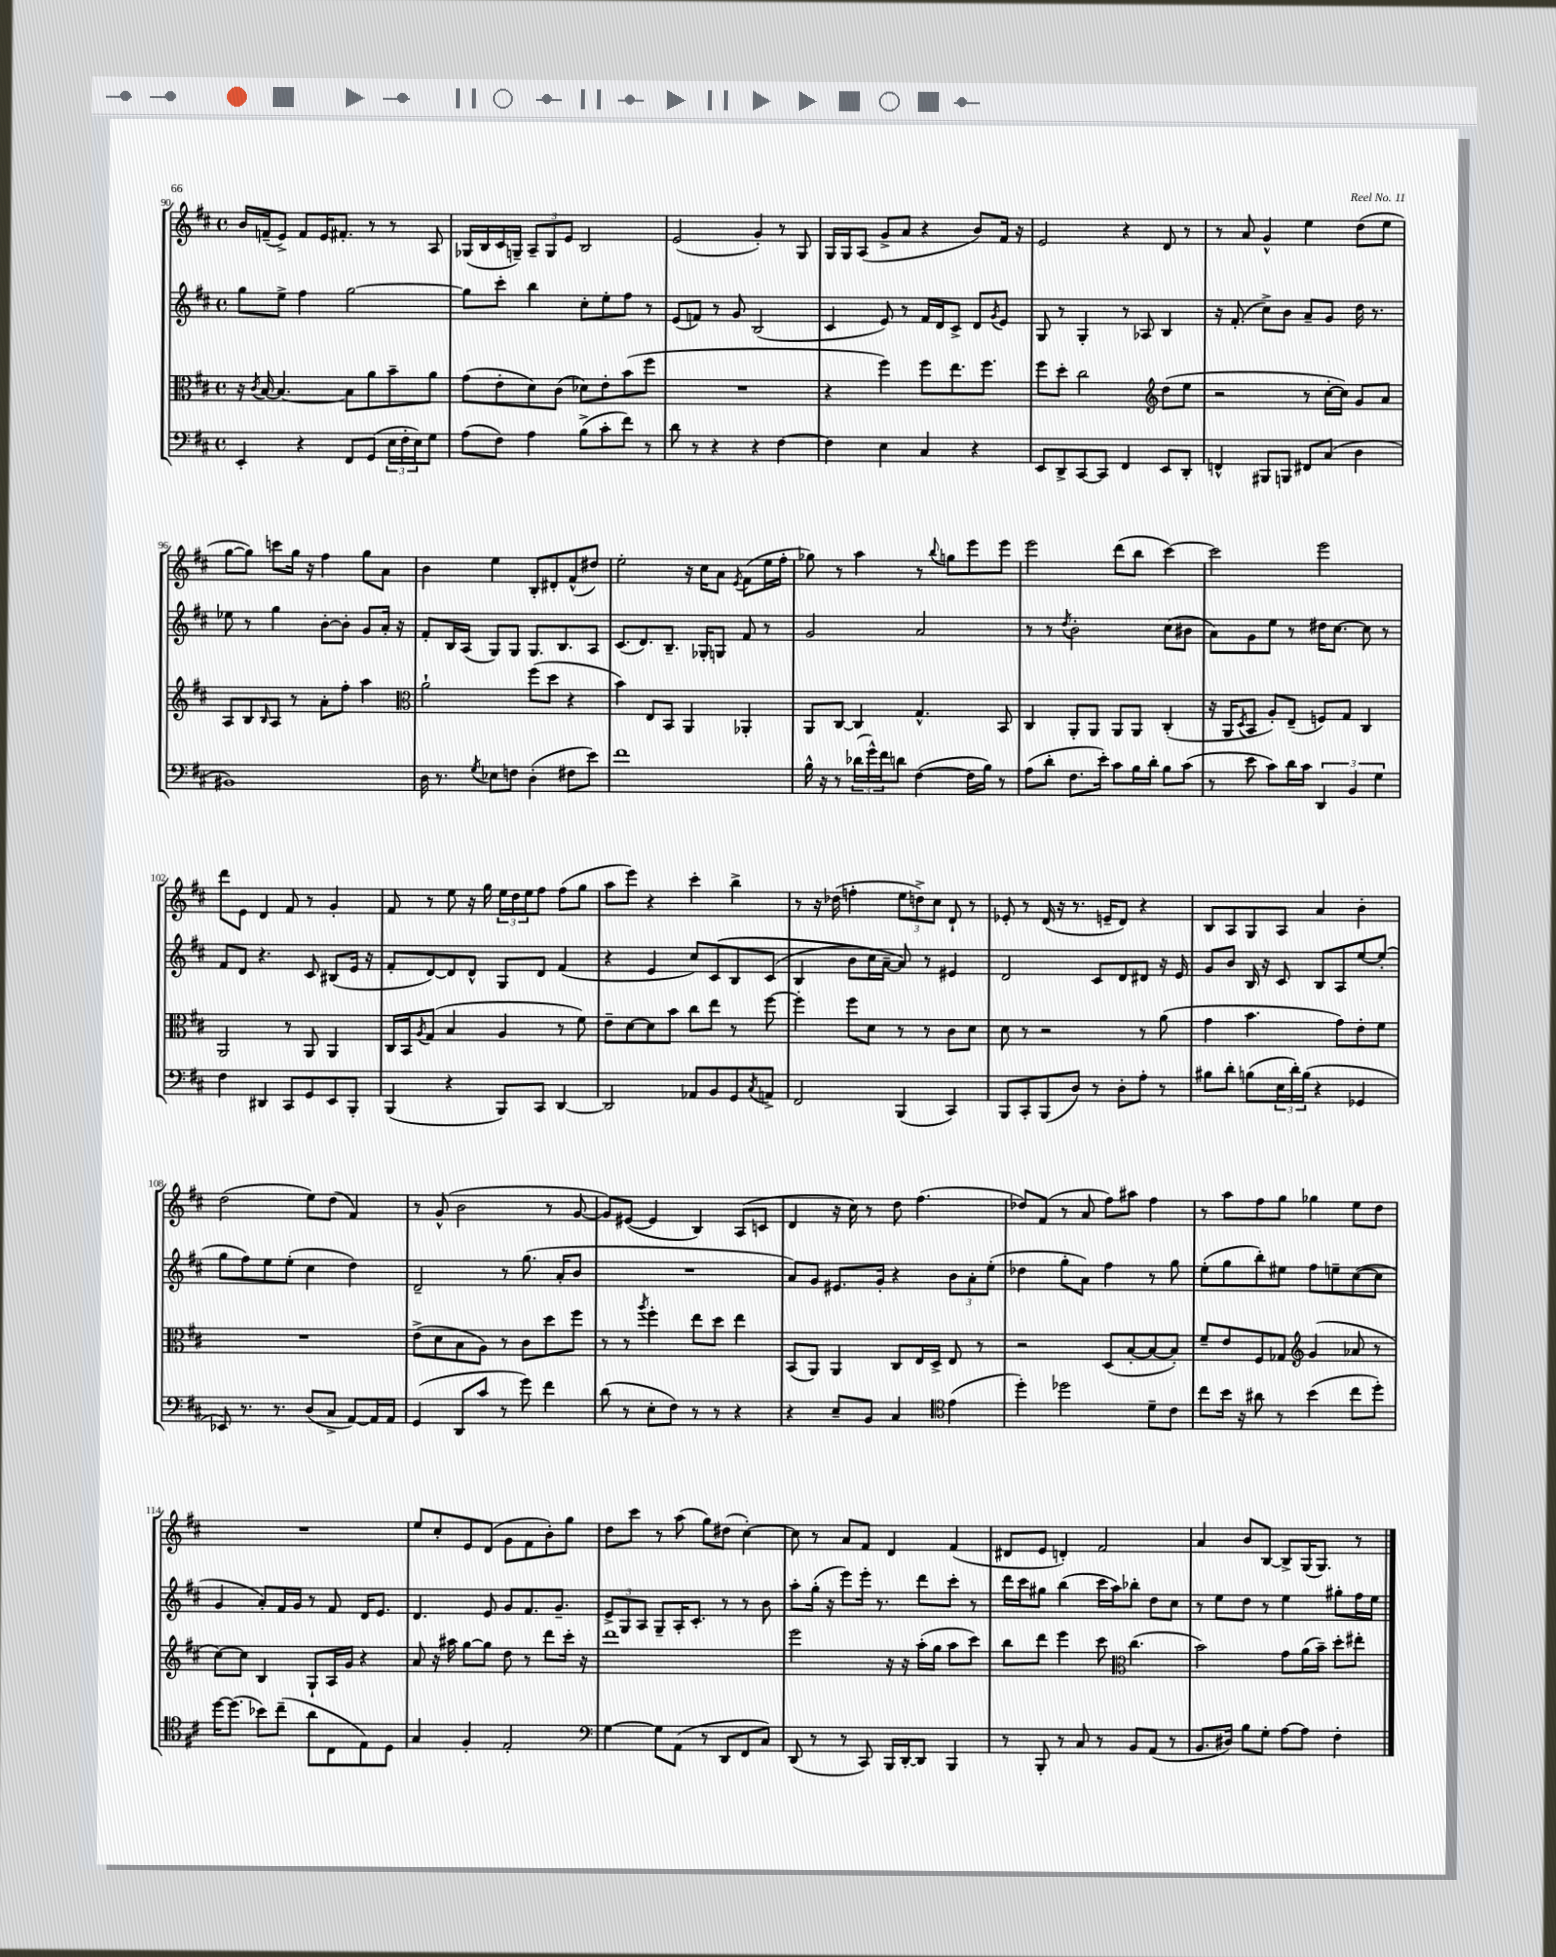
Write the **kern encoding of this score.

**kern	**kern	**kern	**kern
*part4	*part3	*part2	*part1
*staff4	*staff3	*staff2	*staff1
*clefF4	*clefC3	*clefG2	*clefG2
*k[f#c#]	*k[f#c#]	*k[f#c#]	*k[f#c#]
*M4/4	*M4/4	*M4/4	*M4/4
*met(c)	*met(c)	*met(c)	*met(c)
=90	=90	=90	=90
4EE'/	16r	8gg\L	16b/LL
.	8qc#/	.	.
.	[16B/	.	(16fn~/J
.	4.B/_	8ee^\J	8e^/J)
4r	.	4ff#\	8f/L
.	.	.	16e/K
.	.	.	8.f#X'/J
8FF#/L	8B\L]	[2gg\	.
(8GG/J	8a\	.	8r
24E\LL	8b~\	.	8r
24F#'\	.	.	.
24E\J)	.	.	.
8G\J	8a\J	.	8A/
=91	=91	=91	=91
(8A\L	(8g\L	8gg\L]	(16G-X/LL
.	.	.	16B/
8F#\J)	8e'\	8ccc#'\J	16c#/
.	.	.	16Gn~/JJ)
4A\	8d\)	4bb\	12A~/L
.	.	.	12G/
.	(8c#\J	.	.
.	.	.	12e/J
(8B^\L	8d-X\L)	8cc#'\L	2B/
8c#'\	8e'\	8ee'\	.
8f#\J)	(8b\	8ff#\J	.
8r	8ff#\J	8r	.
=92	=92	=92	=92
8d\	1r	(8e/L	(2e/
8r	.	8fn/J)	.
4r	.	8r	.
.	.	8g/	.
4r	.	(2B/	4g'/)
[4F#\	.	.	8r
.	.	.	8G/
=93	=93	=93	=93
4F#\]	4r	4c#/	16G/LL
.	.	.	16G/J
.	.	.	(8A/J
4E\	4ff#\)	8e/)	8g^/L
.	.	8r	8a/J
4C#/	8ff#\L	16f#/LL	4r
.	.	16d/J	.
.	8.ee\	8c#^/J	.
4r	.	8d/L	8b/L)
.	8.ff#\J	.	.
.	.	8qg/	.
.	.	8e/J	16f#/Jk
.	.	.	16r
=94	=94	=94	=94
8EE/L	8ff#\L	8G/	2e/
8DD^/	8dd'\J	8r	.
[8CC#/	2cc#\	4G'/	.
8CC#/J]	.	.	.
4FF#/	.	8r	4r
.	.	8A-X/	.
*	*clefG2	*	*
8EE/L	(8dd\L	4B/	8d/
8DD'/J	8ee\J	.	8r
=95	=95	=95	=95
4FFn^^/	2r	16r	8r
.	.	(8.f#'/	.
.	.	.	8a/
8BBB#X/L	.	8cc#^\L)	4g^^/
8BBBn/J	.	8b\J	.
8FF#X/L	8r	8a~/L	4ee\
(8C#/J	[16cc#'\LL	8g/J	.
.	16cc#\JJ])	.	.
4D\	8g/L	16dd\	(8dd\L
.	.	8.r	.
.	8a/J	.	8ee\J
!!LO:LB:g=z
=96	=96	=96	=96
1BB#X)	8A/L	8ee-X\	[8gg\L
.	8B/	8r	8gg\J])
.	16qqB/	.	.
.	8A/J	4gg\	8cccn\L
.	8r	.	16gg\Jk
.	.	.	16r
.	8a'\L	[8b'\L	4ff#\
.	8ff#'\J	8b'\J]	.
.	4aa\	8g/L	8gg\L
.	.	16a'/Jk	8a\J
.	.	16r	.
=97	=97	=97	=97
*	*clefC3	*	*
16D\	2a`\	8f#'/L	4b\
8.r	.	.	.
.	.	16B/L	.
.	.	(16A/JJ	.
8qG/	.	.	.
8E-X\L	.	8G/L)	4ee\
8Fn\J	.	8G/J	.
(4D'\	(8ff#\L	8.G/L	8B'/L
.	8dd\J	.	8d#X'/
.	.	8.B/	.
8F#X\L	4r	.	(8f#^^/
8e\J)	.	8A/J	8dd#X/J)
=98	=98	=98	=98
1f#	4b\)	(8.c#/L	2ee'\
.	.	8.d/)	.
.	8E/L	.	.
.	8BB/J	8.B~/J	.
.	4AA/	.	16r
.	.	16G-X'/KL	16cc#\KL
.	.	8Gn/J	8a\J
.	.	.	8qe/
.	4AA-X'/	8f#/	(8f#\L
.	.	8r	16ee\L
.	.	.	16ff#'\JJ
=99	=99	=99	=99
16B^^\	8AA/L	2g/	8gg-X\)
16r	.	.	.
8r	[8C#/J	.	8r
(24d-X\LL	4C#/]	.	4aa\
24g^^\)	.	.	.
24f#\J	.	.	.
8dn\J	.	.	.
([4F#\	4.G^^/	2a/	8r
.	.	.	8qqbb/
.	.	.	8ggn\L
16F#\LL]	.	.	8eee\
16B\JJ)	.	.	.
8r	8BB/	.	8eee\J
=100	=100	=100	=100
(8A\L	4C#/	8r	2eee\
8d'\J	.	8r	.
.	.	8qdd/	.
8.F#\L	8AA'/L	2b'\	.
.	8AA/J	.	.
16e'\Jk)	.	.	.
8c#\L	8AA/L	.	(8ddd\L
16B\L	8AA/J	.	8bb\J
16d'\JJ	.	.	.
8B\L	(4C#'/	(8cc#\L	[4ccc#\)
(8c#\J	.	8b#X\J	.
=101	=101	=101	=101
8r	16r	8a\L)	2ccc#\]
.	16AA/KL	.	.
.	8qD/	.	.
8e\	8BB/J	8g\	.
8c#\L)	8A'/L)	8ee\J	.
16d\L	(8E~/J	8r	.
16c#\JJ	.	.	.
6DD/	8Fn/L)	16dd#X\KL	2eee\
.	.	[8.cc#\J	.
.	8G/J	.	.
6BB/	.	.	.
.	4C#/	8cc#\]	.
6G\	.	.	.
.	.	8r	.
!!LO:LB:g=z
=102	=102	=102	=102
4F#\	2AA/	8f#/L	8ddd\L
.	.	8d/J	8e\J
4DD#X/	.	4.r	4d/
8CC#/L	8r	.	8f#/
8GG/	8AA/	8c#/	8r
8EE/	4AA/	(8B#X/L	4g'/
8BBB'/J	.	16e/Jk	.
.	.	16r	.
=103	=103	=103	=103
(4BBB/	16C#/LL	8f#'/L	8f#/
.	16BB/J	.	.
.	8qA/	.	.
.	(8G/J	[8d/)	8r
4r	4B/	8d/]	8ee\
.	.	8d^^/J	16r
.	.	.	16gg\
8BBB/L)	4A/	8G/L	24ee\LL
.	.	.	24dd\
.	.	.	24ee\J
8CC#/J	.	8d/J	8ff#\J
[4DD/	8r	(4f#/	(8ff#\L
.	8f#\)	.	8gg\J
=104	=104	=104	=104
2DD/]	8e~\L	4r	8aa\L
.	[8d\	.	8eee\J)
.	8d\]	4e/	4r
.	8b\J	.	.
8AA-X/L	8cc#\L	8cc#/L)	4ccc#'\
8BB/	8ee\J	(8c#/	.
8GG/	8r	8B/	4bb^\
8qC#/	.	.	.
8AAn^/J	[8ff#\	(8c#/J	.
=105	=105	=105	=105
2FF#/	4ff#'\]	4B/	8r
.	.	.	16r
.	.	.	(16dd-X\
.	8ff#\L	8b\L	4ffn'\
.	8d\J	16cc#\L)	.
.	.	[16a~\JJ	.
(4BBB/	8r	8a/])	12ee\L
.	.	.	12ddn^\)
.	8r	8r	.
.	.	.	12cc#\J
4CC#/)	8c#\L	4e#X/	8d`/
.	8d\J	.	8r
=106	=106	=106	=106
8BBB/L	8d\	2d/	8e-X'/
8CC#'/	8r	.	8r
(8BBB/	2r	.	(16d/
.	.	.	16r
8D/J)	.	.	8.r
8r	.	8c#/L	.
.	.	.	16en~/KL
8D'\L	.	8d/	8d/J)
8A'\J	8r	8d#X/J	4r
8r	(8a\	16r	.
.	.	16e/	.
=107	=107	=107	=107
8B#X\L	4g\	8g/L	8B/L
8d'\J	.	8b/J	8A/
(8Bn\L	4.b\	16B/	8G/
.	.	16r	.
24E\L	.	8c#/	8A/J
24d'\)	.	.	.
(24B\JJ	.	.	.
4r	.	8B/L	4a/
.	8g\L)	8A/	.
4GG-X/	8e'\	[8ee/	4b'\
.	8f#\J	(8ee'/J]	.
!!LO:LB:g=z
=108	=108	=108	=108
8EE-X/)	1r	8gg\L	(2dd\
8.r	.	8ff#\)	.
.	.	8ee\	.
8.r	.	.	.
.	.	(8ee'\J	.
(8D/L	.	4cc#\	8ee\L)
8C#^/J	.	.	(8dd\J
[8AA/L)	.	4dd\)	4f#/)
16AA/L]	.	.	.
16AA/JJ	.	.	.
=109	=109	=109	=109
(4GG/	(8e^\L	2d~/	8r
.	8d\	.	(8g^^/
8DD/L	8B\	.	2b\
8c#/J	8A\J)	.	.
8r	8r	8r	.
8g\)	8c#\L	(8.gg\	.
4f#\	8dd\	.	8r
.	.	16a'/KL	.
.	8ff#\J	8b/J	[8g/
=110	=110	=110	=110
(8d\	8r	1r	8g/L])
8r	8r	.	([8e#X/J
.	8qaa/	.	.
8E'\L	4ff#'\	.	4e#/]
8F#\J)	.	.	.
8r	8ee\L	.	4B/)
8r	8dd\J	.	.
4r	4ee\	.	(8A/L
.	.	.	8cn/J
=111	=111	=111	=111
4r	(8BB/L	8a/L)	4d/
.	8AA/J)	8g/J	.
8E~/L	4AA/	8.e#X/L	16r
.	.	.	16cc#\)
8BB/J	.	.	8r
.	.	16g'/Jk	.
4C#/	8C#/L	4r	8dd\
.	16E/L	.	(4.ff#\
.	16D^/JJ	.	.
*clefC4	*	*	*
(4e\	8E/	12b\L	.
.	.	12a'\	.
.	8r	.	.
.	.	(12ee'\J	.
=112	=112	=112	=112
4dd'\)	2r	4dd-X\	8dd-X/L)
.	.	.	(8f#/J
2dd-X\	.	8gg'\L	8r
.	.	8a\J)	8a/
.	(8D/L	4ff#\	8ff#\L)
.	[8B'/	.	8aa#X\J
8d~\L	8B/_	8r	4ff#\
8c#\J	8B'/J])	8gg\	.
=113	=113	=113	=113
8cc#\L	8f#~/L	(8ee'\L	8r
16b\Jk	8e/	8gg\	8aa\L
16r	.	.	.
8a#X\	8F#/	8bb'\)	8ff#\
8r	8G-X/J	8ee#X\J	8gg\J
*	*clefG2	*	*
(4b\	(4g/	8ff#\L	4gg-X\
.	.	8een~\	.
8cc#\L	8a-X/	([8cc#\	8ee\L
8dd'\J)	8r	8cc#\J]	8dd\J
!!LO:LB:g=z
=114	=114	=114	=114
[16dd\KL	[8cc#\L)	4g/	1r
(8.dd\J]	.	.	.
.	8cc#\J]	.	.
8b-X\L)	4B/	8a'/L)	.
(8cc#~\J	.	16f#/L	.
.	.	16g/JJ	.
8a\L	8G`/L	8r	.
8C#\	16A/L	8f#/	.
.	16g/JJ	.	.
8E\)	4r	16d/KL	.
.	.	8.e/J	.
8D\J	.	.	.
=115	=115	=115	=115
4G/	8a/	4.d/	8ee/L
.	16r	.	8cc#'/
.	16aa#X\	.	.
4F#'/	[8gg\L	.	8e/
.	8gg\J]	8e/	(8d/J
2E'/	8dd\	8g/L	8g\L
.	8r	8.f#/	8f#\
.	8ddd\L	.	8b'\)
.	.	8.g~/J	.
.	16ccc#'\Jk	.	8gg\J
.	16r	.	.
=116	=116	=116	=116
*clefF4	*	*	*
[4G\	1ddd	12e^/L	8dd\L
.	.	12G/	.
.	.	.	8ccc#\J
.	.	12A/J	.
8G\L]	.	8G~/L	8r
(8AA\J	.	16A'/K	(8aa\
.	.	8.c#'/J	.
8r	.	.	8gg\L)
8DD/L	.	8r	(8dd#X\J
8FF#/	.	8r	[4cc#'\)
8C#/J)	.	8b\	.
=117	=117	=117	=117
(8DD/	2eee\	8aa'\L	8cc#\]
8r	.	(16gg'\Jk	8r
.	.	16r	.
8r	.	8eee\L)	8a/L
8CC#/)	.	16eee'\Jk	8f#/J
.	.	8.r	.
16BBB/LL	16r	.	4d/
[16DD'/J	16r	.	.
8DD/J]	(16aa'\LL	8ddd\L	.
.	16gg\JJ	.	.
4BBB/	8aa\L	8ccc#'\J	(4f#/
.	8ccc#\J)	8r	.
=118	=118	=118	=118
8r	8bb\L	16ddd\LL	8d#X/L
.	.	16ccc#\J	.
8BBB'/	8ddd\J	8gg#X\J	8e/J
8r	4eee\	(4bb\	4dn'/)
8C#/	.	.	.
8r	8ccc#\	16ccc#\LL	2f#/
.	.	16aa\J)	.
*	*clefC3	*	*
8BB/L	(4.cc#\	8bb-X'\J	.
(8AA/J	.	8dd\L	.
8r	.	8cc#\J	.
=119	=119	=119	=119
8.BB/L	2b\)	8r	4a/
.	.	8ee\L	.
16D#X/Jk)	.	.	.
8B\L	.	8dd\J	8b/L
8G'\J	.	8r	[8B/J
[8A\L	8g\L	4ee\	8B^/L]
8A\J]	(16a\L	.	(16G/K
.	16b~\JJ)	.	8.G/J)
4F#'\	8dd'\L	8gg#X'\L	.
.	8ee#X'\J	16ff#\L	8r
.	.	16ee\JJ	.
==	==	==	==
*-	*-	*-	*-
